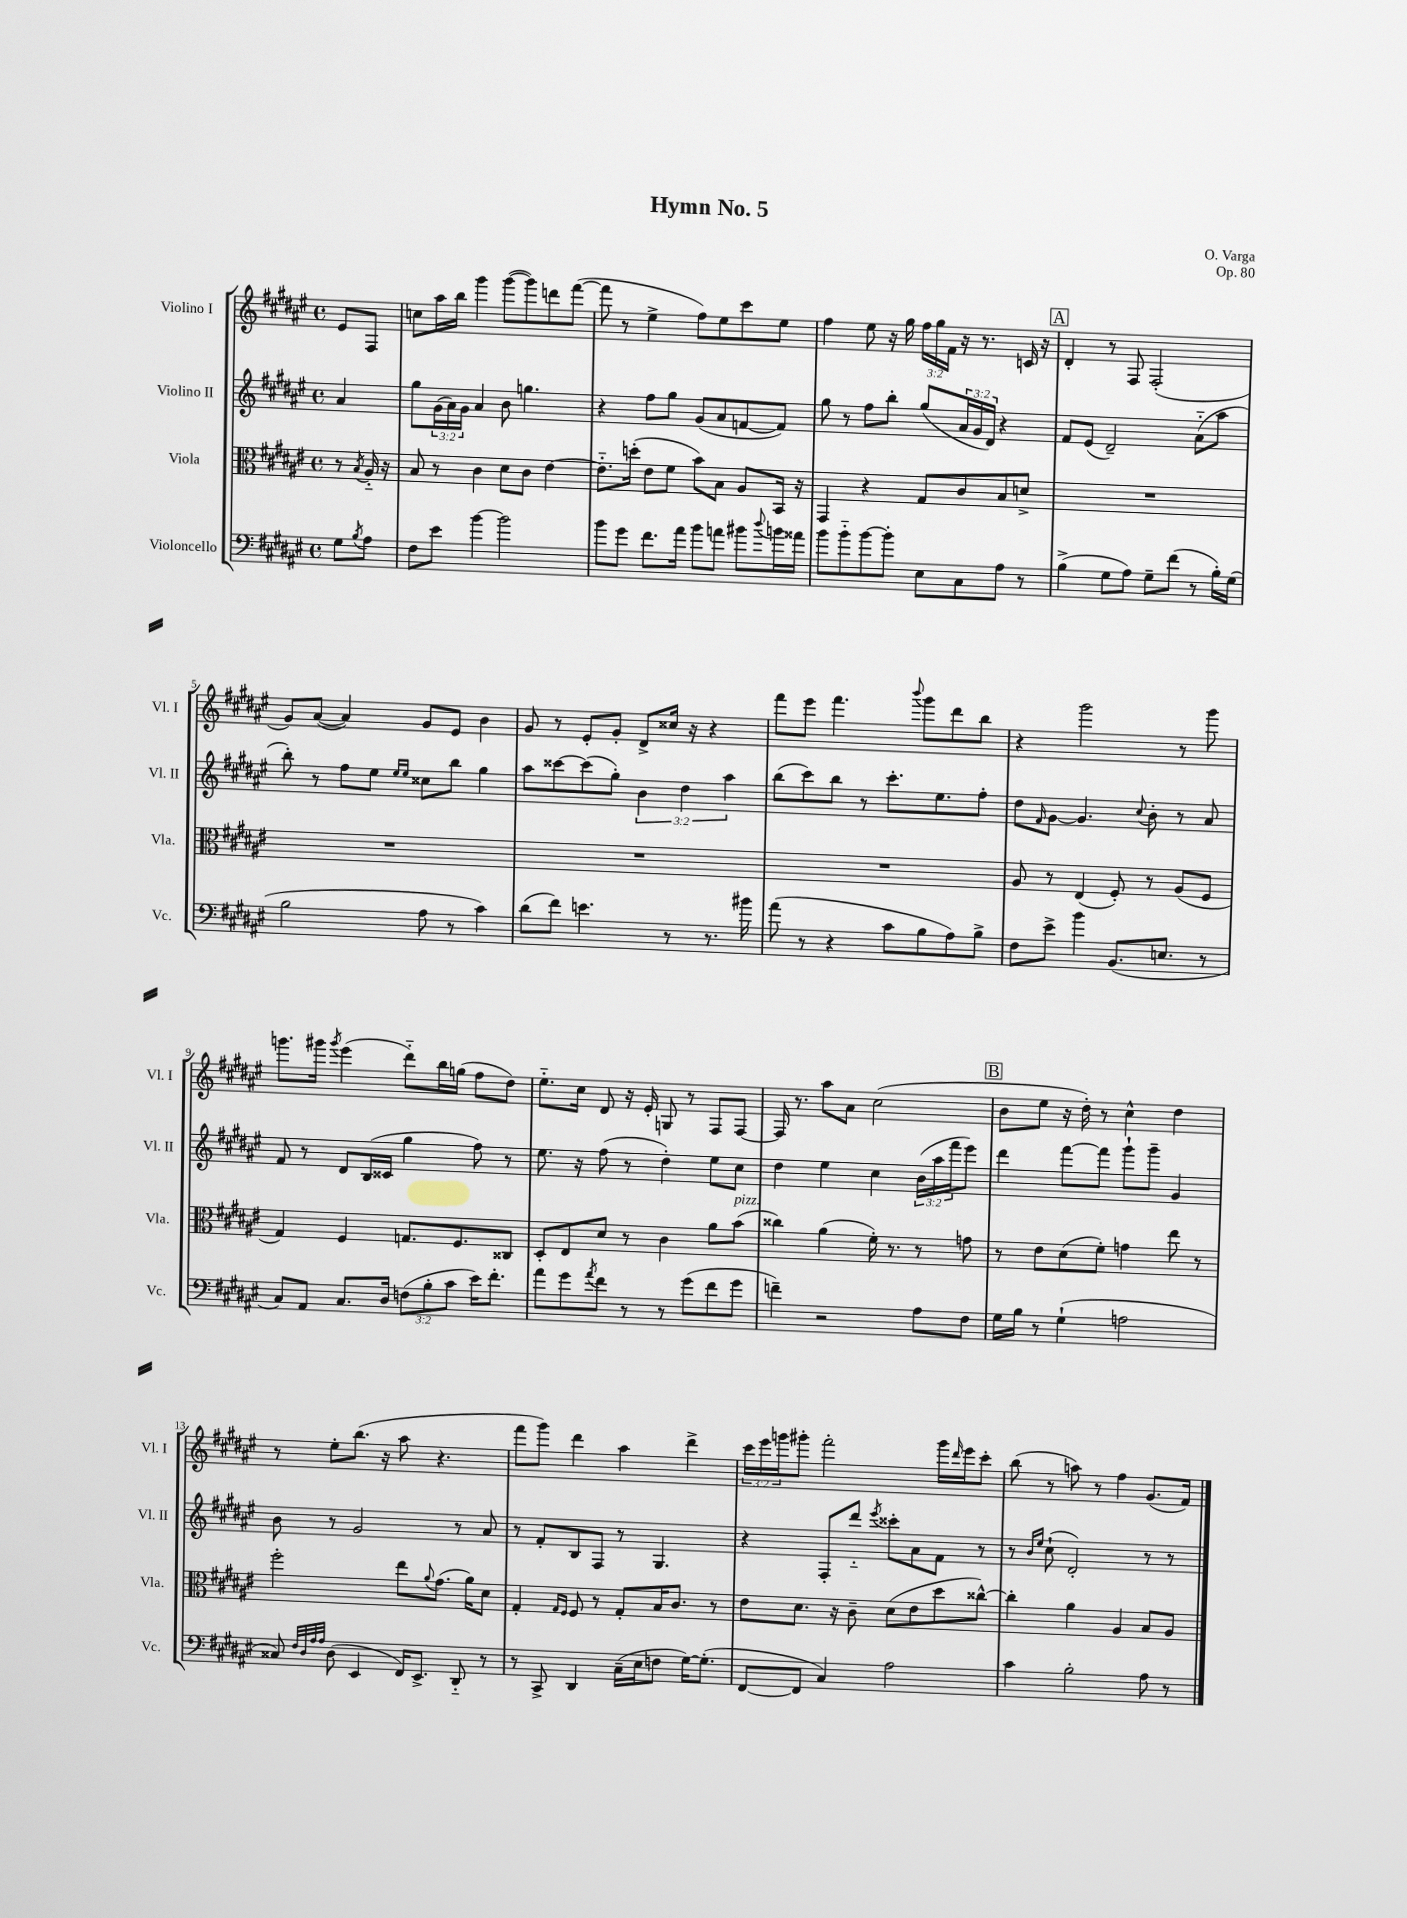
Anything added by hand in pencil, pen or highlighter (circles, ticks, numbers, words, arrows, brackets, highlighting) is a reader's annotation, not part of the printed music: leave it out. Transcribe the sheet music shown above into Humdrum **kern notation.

**kern	**kern	**kern	**kern
*staff4	*staff3	*staff2	*staff1
*clefF4	*clefC3	*clefG2	*clefG2
*k[f#c#g#d#a#e#]	*k[f#c#g#d#a#e#]	*k[f#c#g#d#a#e#]	*k[f#c#g#d#a#e#]
*M4/4	*M4/4	*M4/4	*M4/4
*met(c)	*met(c)	*met(c)	*met(c)
8G#	8r	4a#	8e#
8qB	8qB	.	.
8A#	16A#'~	.	8F#
.	16r	.	.
=	=	=	=
8F#	8B	8gg#	8cc
8e#	8r	(24g#	16aa#
.	.	24a#)	.
.	.	.	16bb
.	.	24g#	.
[4b	4c#	4a#	4ggg#
2b]	8d#	8b	([8ggg#
.	8c#	4.gg	8ggg#])
.	[4e#	.	8ddd
.	.	.	([8fff#
=	=	=	=
8b	8.e#'~]	4r	8fff#]
8g#	.	.	8r
.	(16dd'	.	.
8.f#	8e#	8ff#	4ee#^
.	8f#	8gg#	.
16a#	.	.	.
8b	8b)	(8g#	8ff#)
8a	8B	8a#	8ee#
8b#	8A#	[8f	8ccc#
8qqdd#	.	.	.
16b	16BB	8f])	8ee#
16a##	16r	.	.
=	=	=	=
8b	4GG#	8gg#	4ff#
8b'~	.	8r	.
[8b	4r	8ff#	8ee#
8b']	.	8bb'	16r
.	.	.	16gg#
8E#	8G#	(8gg#	24ff#
.	.	.	24gg#
.	.	.	24f#
8C#	8c#	24a#	16r
.	.	24g#	.
.	.	.	8.r
.	.	24d#)	.
8A#	8B	4r	.
8r	8d^	.	16c
.	.	.	16r
=	=	=	=
(4B^	1r	8f#	4d#'
.	.	(8e#	.
8G#	.	2d#~)	8r
8A#)	.	.	8F#
8G#~	.	.	(2F#'
(8f#	.	.	.
8r	.	(8a#'~	.
16B')	.	8aa#	.
(16G#	.	.	.
=	=	=	=
2B	1r	8bb')	8g#)
.	.	8r	([8a#
.	.	8ff#	4a#])
.	.	8ee#	.
.	.	16qqee#	.
.	.	16qqee#	.
8A#	.	8cc##	8g#
8r	.	8bb	8e#
4c#)	.	4gg#	4b
=	=	=	=
(8d#	1r	8aa#	8g#
8f#)	.	[8ccc##	8r
4.e	.	(8ccc##]	8e#'
.	.	8gg#')	8g#'
.	.	6b	8d#^
8r	.	.	16cc##
.	.	6dd#	.
.	.	.	16r
8.r	.	.	4r
.	.	6aa#	.
16b#	.	.	.
=	=	=	=
(8a#	1r	(8bb	8fff#
8r	.	8ccc#)	8eee#
4r	.	8bb	4.fff#
.	.	8r	.
8c#	.	8.ccc#'	.
.	.	.	8qqbbb
8B	.	.	8ggg#
.	.	8.ee#	.
8A#)	.	.	8ddd#
8B^	.	8ff#'	8bb
=	=	=	=
8F#	8A#	8dd#	4r
.	.	16qqf#	.
8e#^	8r	[8g#	.
4b	(4E#	4.g#]	2ggg#
(8.BB	8F#')	.	.
.	.	8qqcc#	.
.	8r	8b'	.
8.E	.	.	.
.	(8A#	8r	8r
8r	8F#	8a#	8ggg#
=	=	=	=
8C#)	4G#)	8f#	8.ggg
8AA#	.	8r	.
.	.	.	16ggg#
.	.	.	8qggg#
8.C#	4F#	8d#	(4eee#
.	.	(16B	.
16D#	.	16c##	.
(12F	8.G	4gg#	8ddd#'~)
12B'	.	.	.
.	.	.	16bb
12c#	.	.	.
.	8.F#	.	(16gg
16e#)	.	8ff#)	8ff#
8.f#'	.	.	.
.	8C##	8r	8dd#)
=	=	=	=
8a#	8D#'	8.ee#	8.ee#'~
8g#	8E#	.	.
.	.	16r	16cc#
8qa#	.	.	.
8f#	8d#	(8ff#	8d#
8r	8r	8r	16r
.	.	.	16e#'
8r	4c#	4dd#')	8G
(8g#	.	.	8r
8f#	8a#	8ee#	8F#
8g#	(8b	8cc#	[8F#
=	=	=	=
4f~)	4cc##)	4dd#	16F#]
.	.	.	8.r
2r	(4a#	4ee#	8aa#
.	.	.	8a#
.	16f#')	4cc#	(2cc#
.	8.r	.	.
8A#	8r	(24b	.
.	.	24aa#	.
.	.	24fff#	.
8F#	8g	8eee#)	.
=	=	=	=
16G#	8r	4ddd#	8b
16B	.	.	.
8r	8e#	.	8ee#
(4G#`	(8d#	[8fff#	16r
.	.	.	16dd#')
.	8f#')	8fff#]	8r
2A	4g	8ggg#`	4cc#^^
.	.	8ggg#~	.
.	8ee#	4g#	4dd#
.	8r	.	.
=	=	=	=
8C##)	2ff#'	8b	8r
32qqF#	.	.	.
32qqD#	.	.	.
32qqA#	.	.	.
32qqA#	.	.	.
(8D#	.	8r	8ee#'
4EE#	.	2g#	(8.bb
.	.	.	16r
16FF#)	8ee#	.	8aa#
8.EE#^	.	.	.
.	8qqa#	.	.
.	(8.g#	.	4.r
8DD#'~	.	8r	.
.	16a#)	.	.
8r	8d#	8a#	.
=	=	=	=
8r	4G#'	8r	8fff#
8CC#^	.	8f#'	8ggg#)
.	16qqG#	.	.
.	16qqF#	.	.
4DD#	8F#	8B	4ddd#
.	8r	8F#	.
(16C#~	8G#'	8r	4aa#
16E#	.	.	.
8F	16B	4.G#	.
.	8.c#	.	.
[16G#)	.	.	4ddd#^
(8.G#']	.	.	.
.	8r	.	.
=	=	=	=
[8FF#	8e#	4r	24ccc#
.	.	.	24eee#
.	.	.	24ggg
8FF#]	8.d#	.	8ggg#'
4C#)	.	8F#'	2fff#'
.	16r	.	.
.	8c#~	8ddd#'~	.
.	.	8qeee#	.
2A#	(8d#	8ccc##'	.
.	8e#	8a#	.
.	8dd#	8f#	16ggg#
.	.	.	16qqddd#
.	.	.	16eee#
.	[8cc##^^)	8r	8ccc#'
=	=	=	=
4c#	4cc##']	8r	(8bb
.	.	16qqb	.
.	.	16qqee#	.
.	.	(8cc#`	8r
2B'	4a#	2d#')	8aa)
.	.	.	8r
.	4A#	.	4ff#
8A#	8B	8r	(8.g#
8r	8A#	8r	.
.	.	.	16f#)
==	==	==	==
*-	*-	*-	*-
